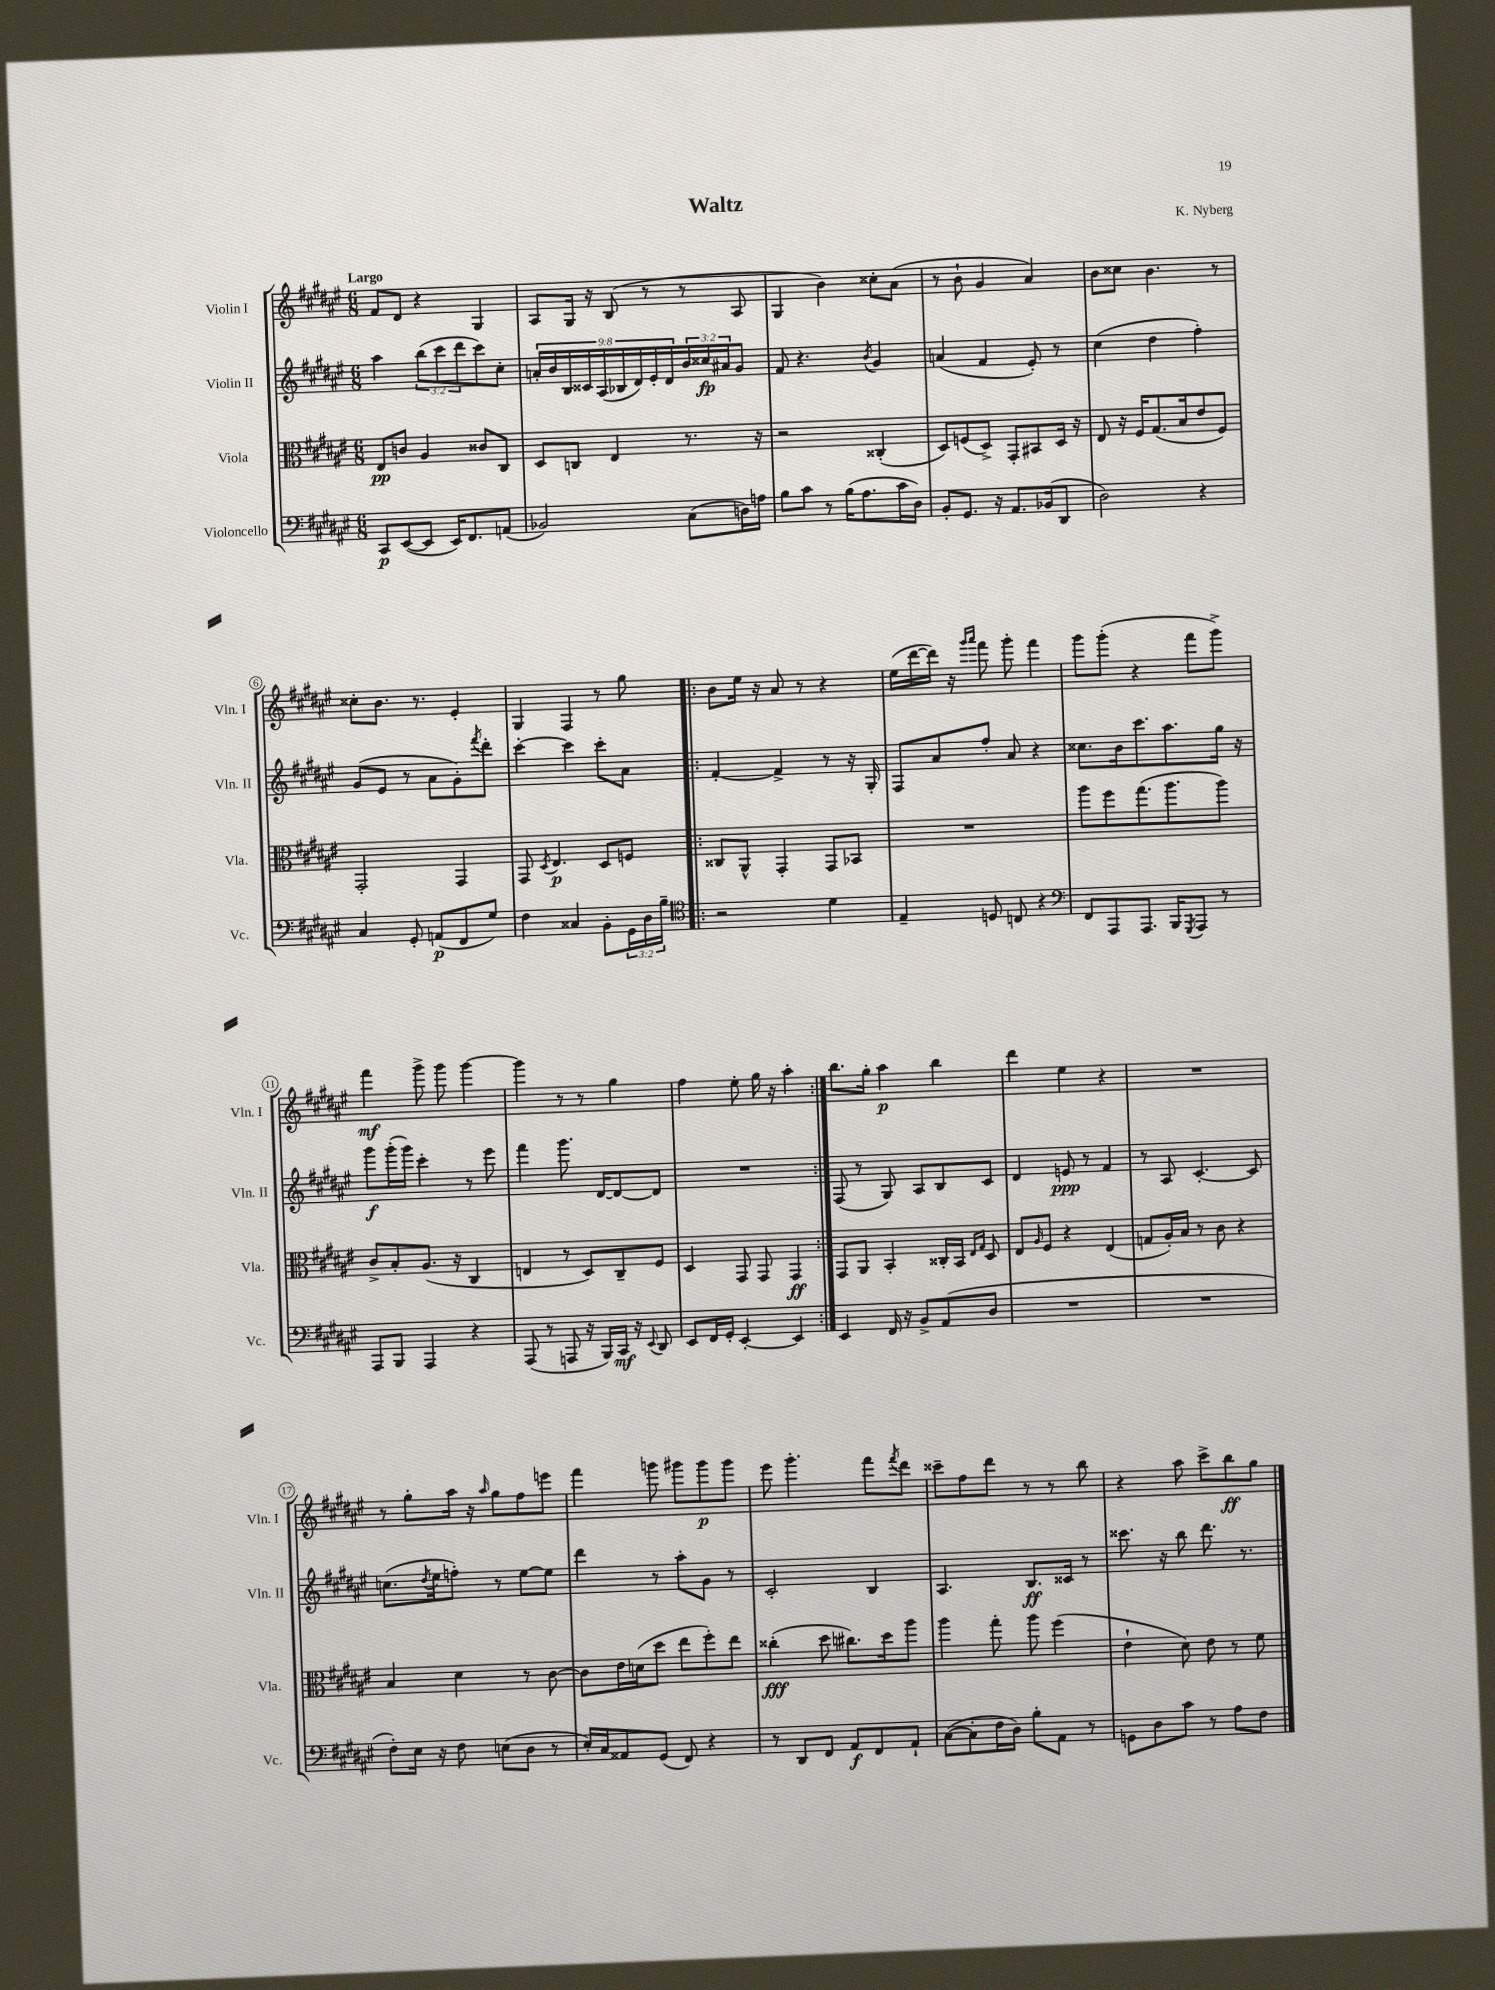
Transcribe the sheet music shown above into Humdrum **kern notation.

**kern	**kern	**kern	**kern
*staff4	*staff3	*staff2	*staff1
*clefF4	*clefC3	*clefG2	*clefG2
*k[f#c#g#d#a#e#]	*k[f#c#g#d#a#e#]	*k[f#c#g#d#a#e#]	*k[f#c#g#d#a#e#]
*M6/8	*M6/8	*M6/8	*M6/8
8CC#	8E#	4aa#	8f#
([8EE#	8c	.	8d#
8EE#]	4A#	(12bb	4r
.	.	12ccc#	.
16EE#)	.	.	.
.	.	12ddd#	.
8.FF#	.	.	.
.	8c##	8ccc#)	4G#
(8AA	8C#	8cc#'	.
=	=	=	=
2BB-)	8D#	18a'	8A#
.	.	18b	.
.	.	18B	.
.	8C	.	16G#
.	.	18c##	.
.	.	.	16r
.	.	(18A#	.
.	4E#	.	(8B
.	.	18B-	.
.	.	18d#)	.
.	.	.	8r
.	.	18e#'	.
.	.	18d#	.
(8C#	8.r	24b	8r
.	.	24cc##	.
.	.	24a#	.
16D)	.	8g#	8A#
16A	16r	.	.
=	=	=	=
8B	2r	8f#	4G#
8c#	.	4.r	.
8r	.	.	4b)
(16B	.	.	.
8.A#	.	.	.
.	.	8qb	.
.	(4C##'	4g#	8cc##'
16c#	.	.	(8a#
16D#)	.	.	.
=	=	=	=
8BB'	8D#)	(4a	8r
8.GG#	(8F	.	8b`
.	8D#^)	4f#	4g#
16r	.	.	.
8.AA#	8GG#'	.	.
.	8BB#	8e#')	4a#)
(16BB-	.	.	.
8DD#	16D#	8r	.
.	16r	.	.
=	=	=	=
2D#)	8E#	(4cc#	8b
.	16r	.	8cc##
.	16F#	.	.
.	(8.G#	4dd#	4.b
.	16B	.	.
4r	8e#	4ff#')	.
.	8F#)	.	8r
=	=	=	=
4C#	2GG#'	(8g#	8cc##'
.	.	8e#	8.b
8GG#'	.	8r	.
.	.	.	8.r
(8AA	.	8a#	.
8FF#	4GG#	8g#')	4e#'
.	.	8qfff#	.
8G#)	.	8ddd#'	.
=	=	=	=
4F#	8GG#	[4ccc#'	4G#
.	8qD#	.	.
.	4.E#	.	.
4C##	.	4ccc#]	4F#
8BB'	8D#	8ccc#'	8r
24GG#	8F	8a#	8gg#
24D#	.	.	.
24B~	.	.	.
=!|:	=!|:	=!|:	=!|:
*clefC4	*	*	*
2r	8C##	[4f#'	8b
.	8AA#^^	.	16ee#
.	.	.	16r
.	4GG#'	4f#^]	8a#
.	.	.	8r
4d#	8GG#	8r	4r
.	8BB-	16r	.
.	.	16G#'	.
=	=	=	=
4E#~	2.r	8F#	(16ee#
.	.	.	[16ddd#
.	.	8a#	16ddd#])
.	.	.	16r
.	.	.	16qqggg#
.	.	.	16qqaaa#
8D	.	8ff#'	8fff#
8C	.	8a#	8ggg#'
4r	.	4r	4fff#
=	=	=	=
*clefF4	*	*	*
8FF#	8aa#	8.cc##	8ggg#
8AAA#	8ff#	.	(8ggg#'
.	.	16b	.
8.AAA#	(8.gg#	8.ccc#	4r
16BBB	8.aa#	8.aa#	.
8qGGG#	.	.	.
8AAA#	.	.	8fff#
8r	8aa#)	16gg#	8ggg#^)
.	.	16r	.
=	=	=	=
8AAA#	8c#^	8ggg#	4fff#
8BBB	8B'	(16ggg#'	.
.	.	16ggg#)	.
4AAA#	(8.A#	4ccc#'	8ggg#^
.	.	.	8ggg#
.	16r	.	.
4r	4C#	8r	[4ggg#
.	.	8eee#	.
=	=	=	=
(8AAA#	4E	4fff#	4ggg#]
8r	.	.	.
8AAA	8r	8.ggg#	8r
16r	8D#)	.	8r
16BBB)	.	[16d#	.
16CC#	8C#~	8d#_	4gg#
16r	.	.	.
8qqEE#	.	.	.
8DD#	8F#	8d#]	.
=	=	=	=
8EE#	4D#	2.r	4ff#
16FF#	.	.	.
16GG#'	.	.	.
[4EE#'	8GG#	.	8ee#'
.	8GG#	.	16gg#
.	.	.	16r
4EE#]	4GG#	.	4aa#'
=:|!	=:|!	=:|!	=:|!
4EE#	8GG#	(8F#	8.bb
.	8AA#	8r	.
.	.	.	16gg#'
16FF#	4BB'	8G#)	4aa#
16r	.	.	.
8BB^	.	8A#	.
(8AA#	16C##'	8B	4bb
.	16BB	.	.
.	16qqE#	.	.
.	16qqG#	.	.
8D#	8D#	8c#	.
=	=	=	=
2.r	8E#	4d#	4ddd#
.	16qqA#	.	.
.	8F#	.	.
.	4r	8e	4ee#
.	.	8r	.
.	(4E#	4f#	4r
=	=	=	=
2.r	8G	8r	2.r
.	16A#')	8A#	.
.	16B	.	.
.	8r	[4.c#'	.
.	8c#	.	.
.	4r	.	.
.	.	8c#]	.
=	=	=	=
8F#')	4B	(8.cc	8r
16E#	.	.	8gg#'
.	.	8qdd#	.
16r	.	16ee#	.
8F#	4d#	8ff')	16aa#
.	.	.	16r
.	.	.	16qqaa#
(8E	.	8r	8gg#
8D#	8r	[8ee#	8ff#
8r	[8c#	8ee#]	8eee
=	=	=	=
16E#')	8c#]	4ddd#	4fff#
16C#	.	.	.
8AA##	16e#	.	.
.	(16d	.	.
(8GG#	8dd#	8r	8ggg
8FF#)	8ee#	8aa#'	8ggg#
4r	8ff#')	8g#	8ggg#
.	8ee#	8r	8ggg#
=	=	=	=
8r	(4cc##'	2c#'	8eee#
8DD#	.	.	4.ggg#'
8FF#	8dd#	.	.
8AA#	8.cc#)	.	.
8FF#	.	4B	8fff#
.	16dd#	.	.
.	.	.	8qfff#
8AA#`	8aa#	.	8ddd#
=	=	=	=
([8C#	4aa#	4.A#	8ccc##~
8C#']	.	.	8ff#
16F#	8gg#'	.	8ddd#
16D#)	.	.	.
8B'	8aa#	8.B	8r
8AA#	(4ff#	.	8r
.	.	16c##	.
8r	.	8r	8bb
=	=	=	=
8GG	4e#`	8.ccc##	4r
8D#	.	.	.
.	.	16r	.
8c#	8d#)	8bb	8aa#
8r	8e#	8.ddd#	8ccc#^
8A#	8r	.	8bb
.	.	8.r	.
8F#	8f#	.	8gg#
==	==	==	==
*-	*-	*-	*-
